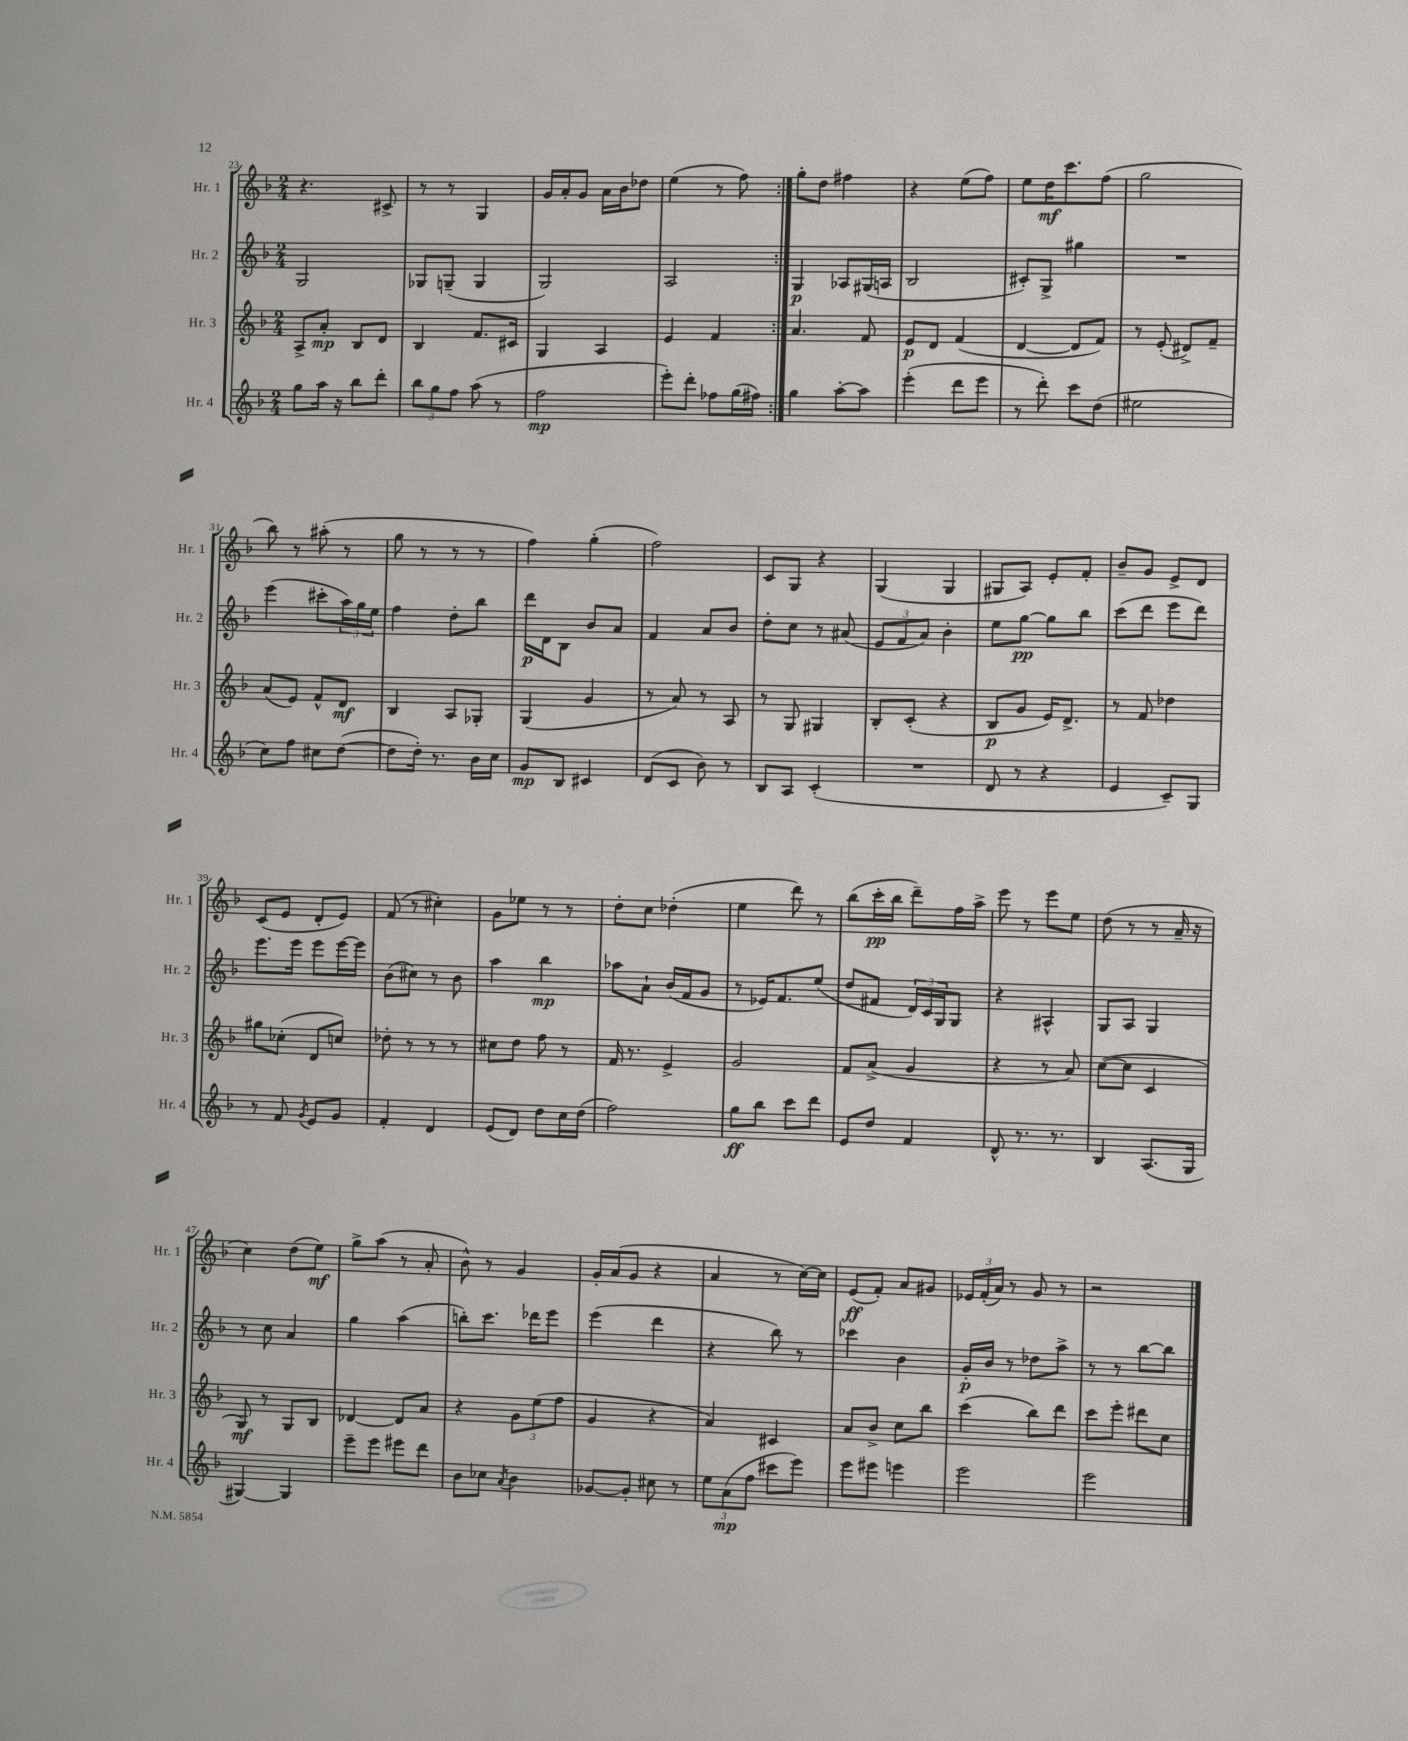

**kern	**kern	**kern	**kern
*staff4	*staff3	*staff2	*staff1
*clefG2	*clefG2	*clefG2	*clefG2
*k[b-]	*k[b-]	*k[b-]	*k[b-]
*M2/4	*M2/4	*M2/4	*M2/4
8gg	8A^	2G	4.r
16aa	8a'	.	.
16r	.	.	.
8bb-	8B-	.	.
8ddd'	8d	.	8c#^
=	=	=	=
12bb-	4B-	8G-	8r
12gg	.	.	.
.	.	(8G~	8r
12ff	.	.	.
(8aa	8.f	4G	4G
8r	.	.	.
.	16c#	.	.
=	=	=	=
2ff	4G	2G)	16g
.	.	.	16a'
.	.	.	8g
.	4A	.	16a
.	.	.	16b-
.	.	.	8dd-
=	=	=	=
8eee')	4e	2A	(4ee
8ddd'	.	.	.
8ff-	4f	.	8r
(16gg	.	.	8ff)
16ff#)	.	.	.
=:|!	=:|!	=:|!	=:|!
4gg	4.a	4G	8gg'
.	.	.	8dd
[8aa'	.	8A-	4ff#
8aa]	8f	(16G#	.
.	.	16A	.
=	=	=	=
(4eee'	8e	2B-	4r
.	8d	.	.
8ddd	(4f	.	(8ee
8eee	.	.	8ff)
=	=	=	=
8r	[4d	8c#')	8ee
8ddd')	.	8G^	16dd
.	.	.	8.ccc
8ccc	8d]	4gg#	.
(8dd	8f)	.	(8ff
=	=	=	=
2ee#	8r	2r	2gg
.	(8e'	.	.
.	8d#^)	.	.
.	8f~	.	.
=	=	=	=
8cc)	(8a	(4eee	8bb-)
8ff	8e)	.	8r
8cc#	8f^^	8ccc#'	(8aa#'
([8dd	8d	24aa)	8r
.	.	24gg	.
.	.	24ee	.
=	=	=	=
8dd]	4B-	4ff	8gg
16dd')	.	.	8r
8.r	.	.	.
.	8A	8dd'	8r
16b-	8G-'	8bb-	8r
16cc	.	.	.
=	=	=	=
8g	(4G	16ddd	4ff)
.	.	16d	.
8B-	.	8B-	.
4c#	4g	8b-	(4gg'
.	.	8a	.
=	=	=	=
(8d	8r	4f	2ff)
8c	8a)	.	.
8b-)	8r	8a	.
8r	8A	8b-	.
=	=	=	=
8B-	8r	8dd'	8c
8A	8G	8cc	8G
(4c'	4G#	8r	4r
.	.	(8a#	.
=	=	=	=
2r	8B-'	12e	(4G
.	.	12f	.
.	(8c'	.	.
.	.	12a)	.
.	4r	4b-'	4G
=	=	=	=
8d	8B-	8ee	8G#
8r	8g	[8gg	8A)
4r	16e)	8gg]	8e'
.	8.d^	.	.
.	.	8bb-	8f'
=	=	=	=
4e	8r	(8ccc	8b-~
.	8f	8ddd	8g
8c~)	4dd-	8eee	8e^
8G	.	8ddd)	8d
=	=	=	=
8r	8gg#	8.eee	(8c
8f	(8cc-'	.	8e
.	.	16eee	.
8qg	.	.	.
8e	8d	8eee	8d'
8g	8cc)	[16eee	8e)
.	.	16eee]	.
=	=	=	=
4f'	8dd-'	(8b-	(8f
.	8r	8cc#)	8r
4d	8r	8r	4cc#')
.	8r	8b-	.
=	=	=	=
(8e	8cc#	4aa	8g
8d)	8dd	.	8ee-
8dd	8ff	4bb-	8r
16cc	8r	.	8r
(16dd	.	.	.
=	=	=	=
2ff)	16f	8aa-	8dd'
.	8.r	.	.
.	.	8a`	8cc
.	4e^	(16b-	(4dd-'
.	.	16f	.
.	.	8g	.
=	=	=	=
8gg	2g	8r	4ee
8bb-	.	16e-)	.
.	.	8.f	.
8ccc	.	.	8ddd)
8ddd	.	(8ee	8r
=	=	=	=
8e	8f	8dd	(8bb-
8dd	(8a^	8f#	16ccc'
.	.	.	16bb-
4f	4g	24d)	8ddd~)
.	.	24c	.
.	.	24G	.
.	.	8G	16ff
.	.	.	16aa^
=	=	=	=
8d^^	4r	4r	8eee
8.r	.	.	8r
.	8r	4A#^^	8eee
8.r	.	.	.
.	8a)	.	8ee
=	=	=	=
4B-	([8cc	8G	(8dd
.	8cc]	8A	8r
(8.A	4c	4G	8r
.	.	.	16a~
16G	.	.	16r
=	=	=	=
[4G#)	8G)	8r	4cc)
.	8r	8cc	.
4G#]	8G	4a	(8dd
.	8B-	.	8ee)
=	=	=	=
8eee~	[4d-	4gg	8gg^
8eee	.	.	(8aa
8eee#	8d-]	(4aa	8r
8ddd	8a	.	8a'
=	=	=	=
8b-	4r	8bb')	8b-^^)
8cc-	.	8.ccc	8r
8qa	.	.	.
4b-	12g	.	4g
.	.	16ddd-	.
.	(12ee	.	.
.	.	8eee	.
.	12ff	.	.
=	=	=	=
[8g-	4g	(4eee	16g'
.	.	.	(16a
8g-']	.	.	8g
8cc#	4r	4ddd	4r
8r	.	.	.
=	=	=	=
12ee	4a)	4r	4a
(12a	.	.	.
12ff	.	.	.
8ccc#	4c#	8bb-)	8r
8eee)	.	8r	[16cc)
.	.	.	16cc]
=	=	=	=
8eee	8a	4ccc-	(8e
8eee#	8b-^	.	8f')
4eee	8cc	4b-	8a
.	8bb-	.	8g#
=	=	=	=
2eee	(4ccc	16g'	24e-
.	.	.	(24f'
.	.	16b-	.
.	.	.	24a)
.	.	8r	8r
.	8bb-)	8dd-	8g
.	8ddd	8aa^	8r
=	=	=	=
2eee	8ccc	8r	2r
.	8eee'	8r	.
.	8ddd#	[8bb-	.
.	8cc	8bb-]	.
==	==	==	==
*-	*-	*-	*-
